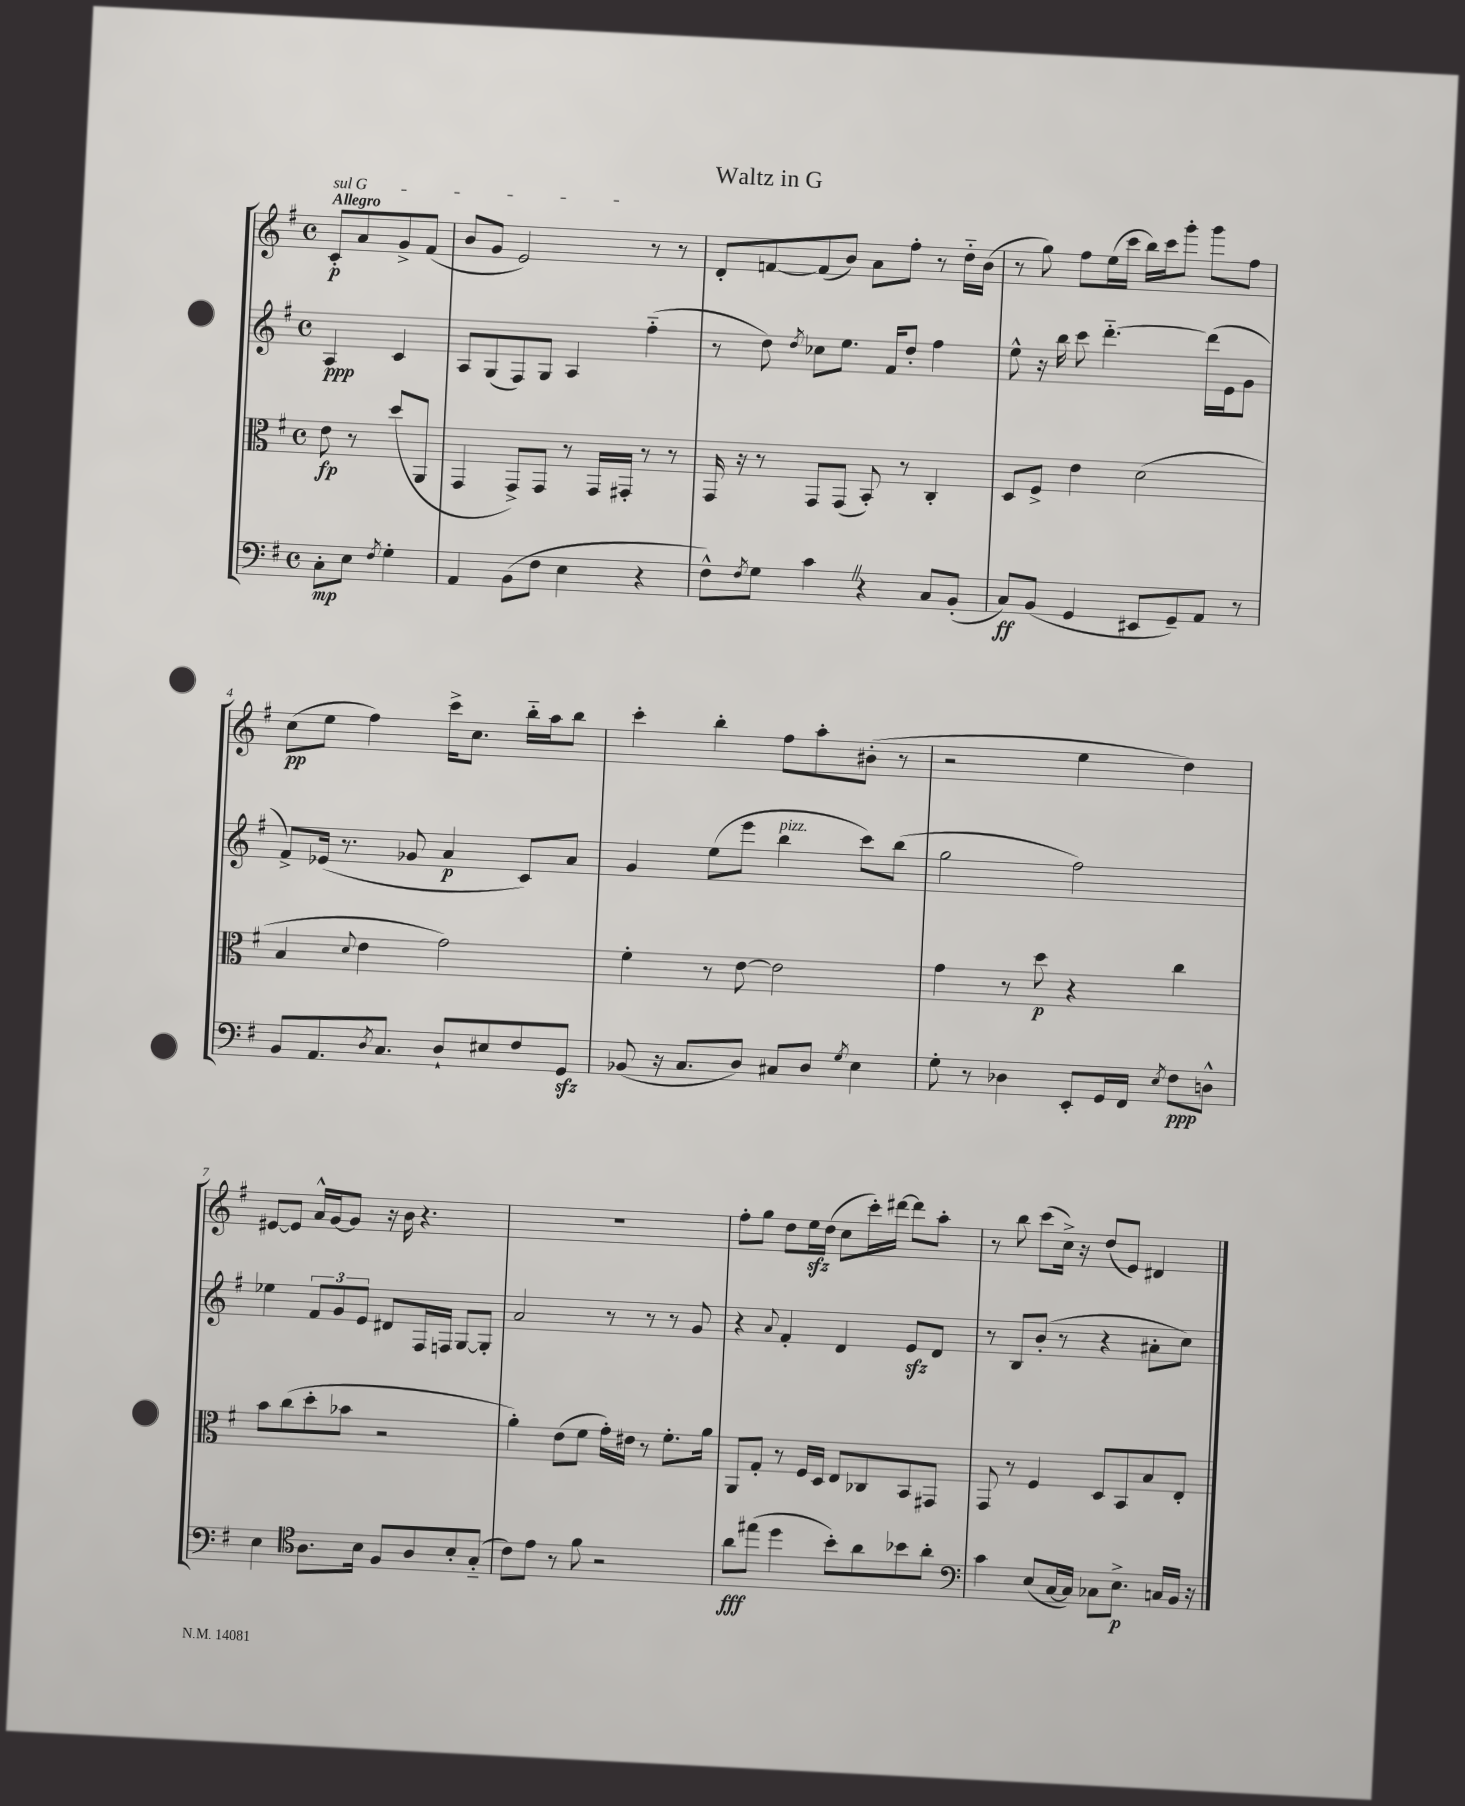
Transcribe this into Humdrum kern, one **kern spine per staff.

**kern	**kern	**kern	**kern
*staff4	*staff3	*staff2	*staff1
*clefF4	*clefC3	*clefG2	*clefG2
*k[f#]	*k[f#]	*k[f#]	*k[f#]
*M4/4	*M4/4	*M4/4	*M4/4
*met(c)	*met(c)	*met(c)	*met(c)
8C'\L	8e\	4A/	8c'/L
8E\J	8r	.	8a/
8qF#/	.	.	.
4G'\	(8dd/L	4c/	8g^/
.	8AA/J	.	(8f#/J
=	=	=	=
4AA/	4GG/	8A/L	8b/L
.	.	(8G/	8g/J
(8BB\L	8GG^/L)	8F#/)	2e/)
8F#\J	8GG/J	8G/J	.
4E\	8r	4A/	.
.	16GG/LL	.	.
.	16GG#'/JJ	.	.
4r	8r	(4ff#'~\	8r
.	8r	.	8r
=	=	=	=
8F#^^\L)	16GG/	8r	8d'/L
.	16r	.	.
8qF#/	.	.	.
8G\J	8r	8dd\)	[8f/
.	.	8qdd/	.
4c\	8GG/L	8cc-\L	(8f/]
.	(8GG/J	8.ee\J	8b/J)
4r	8BB'/)	.	8a\L
.	.	16f#/LK	.
.	8r	8dd'/J	8ff#'\J
8C/L	4C'/	4ff#\	8r
(8BB'/J	.	.	16dd'~\LL
.	.	.	(16b\JJ
=	=	=	=
8C/L)	8D/L	8ee^^\	8r
(8BB/J	8F#^/J	16r	8gg\)
.	.	16bb\	.
4GG/	4e\	8ccc\	8ff#\L
.	.	[4.ddd'~\	(16ee\L
.	.	.	16ccc\JJ
8EE#/L	(2d\	.	16bb\LL)
.	.	.	16ccc\J
8GG~/)	.	.	8ggg'\J
8AA/J	.	(16ddd\]LL	8ggg\L
.	.	16e\J	.
8r	.	8g\J	8ff#\J
=	=	=	=
8BB/L	4B/	8f#^/L)	(8cc\L
8.AA/	.	(16e-/Jk	8ee\J
.	.	8.r	.
.	8qqd/	.	.
.	4e\	.	4ff#\)
8qD/	.	.	.
8.C/J	.	.	.
.	.	8g-/	.
8D`/L	2g\)	4a/	16ccc^\LK
.	.	.	8.cc\J
8E#/	.	.	.
8F#/	.	8c/L)	16bb'~\LL
.	.	.	16aa\J
8GG/J	.	8a/J	8bb\J
=	=	=	=
(8BB-/	4f#'\	4g/	4ccc'\
16r	.	.	.
8.C/L	.	.	.
.	8r	(8ee\L	4bb'\
8D/J)	[8e\	8eee\J	.
8C#/L	2e\]	4bb\	8ff#\L
8D/J	.	.	8aa'\
8qG/	.	.	.
4E\	.	8ccc\L)	(8b#'\J
.	.	(8bb\J	8r
=	=	=	=
8G'\	4g\	2gg\	2r
8r	.	.	.
4D-\	8r	.	.
.	8dd\	.	.
8EE'/L	4r	2ff#\)	4ee\
16GG/L	.	.	.
16FF#/JJ	.	.	.
8qE/	.	.	.
8F#\L	4cc\	.	4dd\)
8D^^\J	.	.	.
=	=	=	=
4E\	8b\L	4ee-\	[8e#/L
.	(8cc\	.	8e#/]J
*clefC4	*	*	*
8.A\L	8dd'\	12f#/L	16a^^/LL
.	.	.	[16g/J
.	.	12g/	.
.	8b-\J	.	8g/]J
.	.	12e/J	.
16B\Jk	.	.	.
8F#/L	2r	8d#/L	16r
.	.	.	16b\
8A/	.	16F#/L	4.r
.	.	16F/JJ	.
8B'/	.	[8G/L	.
(8G'~/J	.	8G'/]J	.
=	=	=	=
8c\L)	4a'\)	2a/	1r
8e\J	.	.	.
8r	(8e\L	.	.
8f#\	8f#\J	.	.
2r	16g'\LL)	8r	.
.	16e#\JJ	.	.
.	8r	8r	.
.	8.f#'\L	8r	.
.	.	8g/	.
.	16a\Jk	.	.
=	=	=	=
8a\L	8AA/L	4r	8ff#'\L
(8ee#\J	8G'/J	.	8gg\J
.	.	8qqa/	.
4dd\	8r	4f#'/	8dd\L
.	16F#/LL	.	16ee\L
.	16D/JJ	.	(16dd\JJ
8b'\L)	8E/L	4d/	8cc\L
8a\	8C-/	.	16ccc'\L)
.	.	.	[16ddd#\JJ
8b-\	8BB/	8e/L	8ddd#\]L
8a'\J	8GG#/J	8d/J	8aa'\J
=	=	=	=
*clefF4	*	*	*
4c\	8GG/	8r	8r
.	8r	8B/L	8bb\
(8E/L	4F#/	(8b'/J	(8ccc\L
[16C/L	.	8r	16cc^\Jk)
16C/]JJ)	.	.	16r
8C-\L	8D/L	4r	(8dd/L
8.E^\J	8BB/	.	8e/J)
.	8B/	8a#'\L	4d#/
16C/LL	.	.	.
16BB/JJ	8E'/J	8cc\J)	.
16r	.	.	.
==	==	==	==
*-	*-	*-	*-
